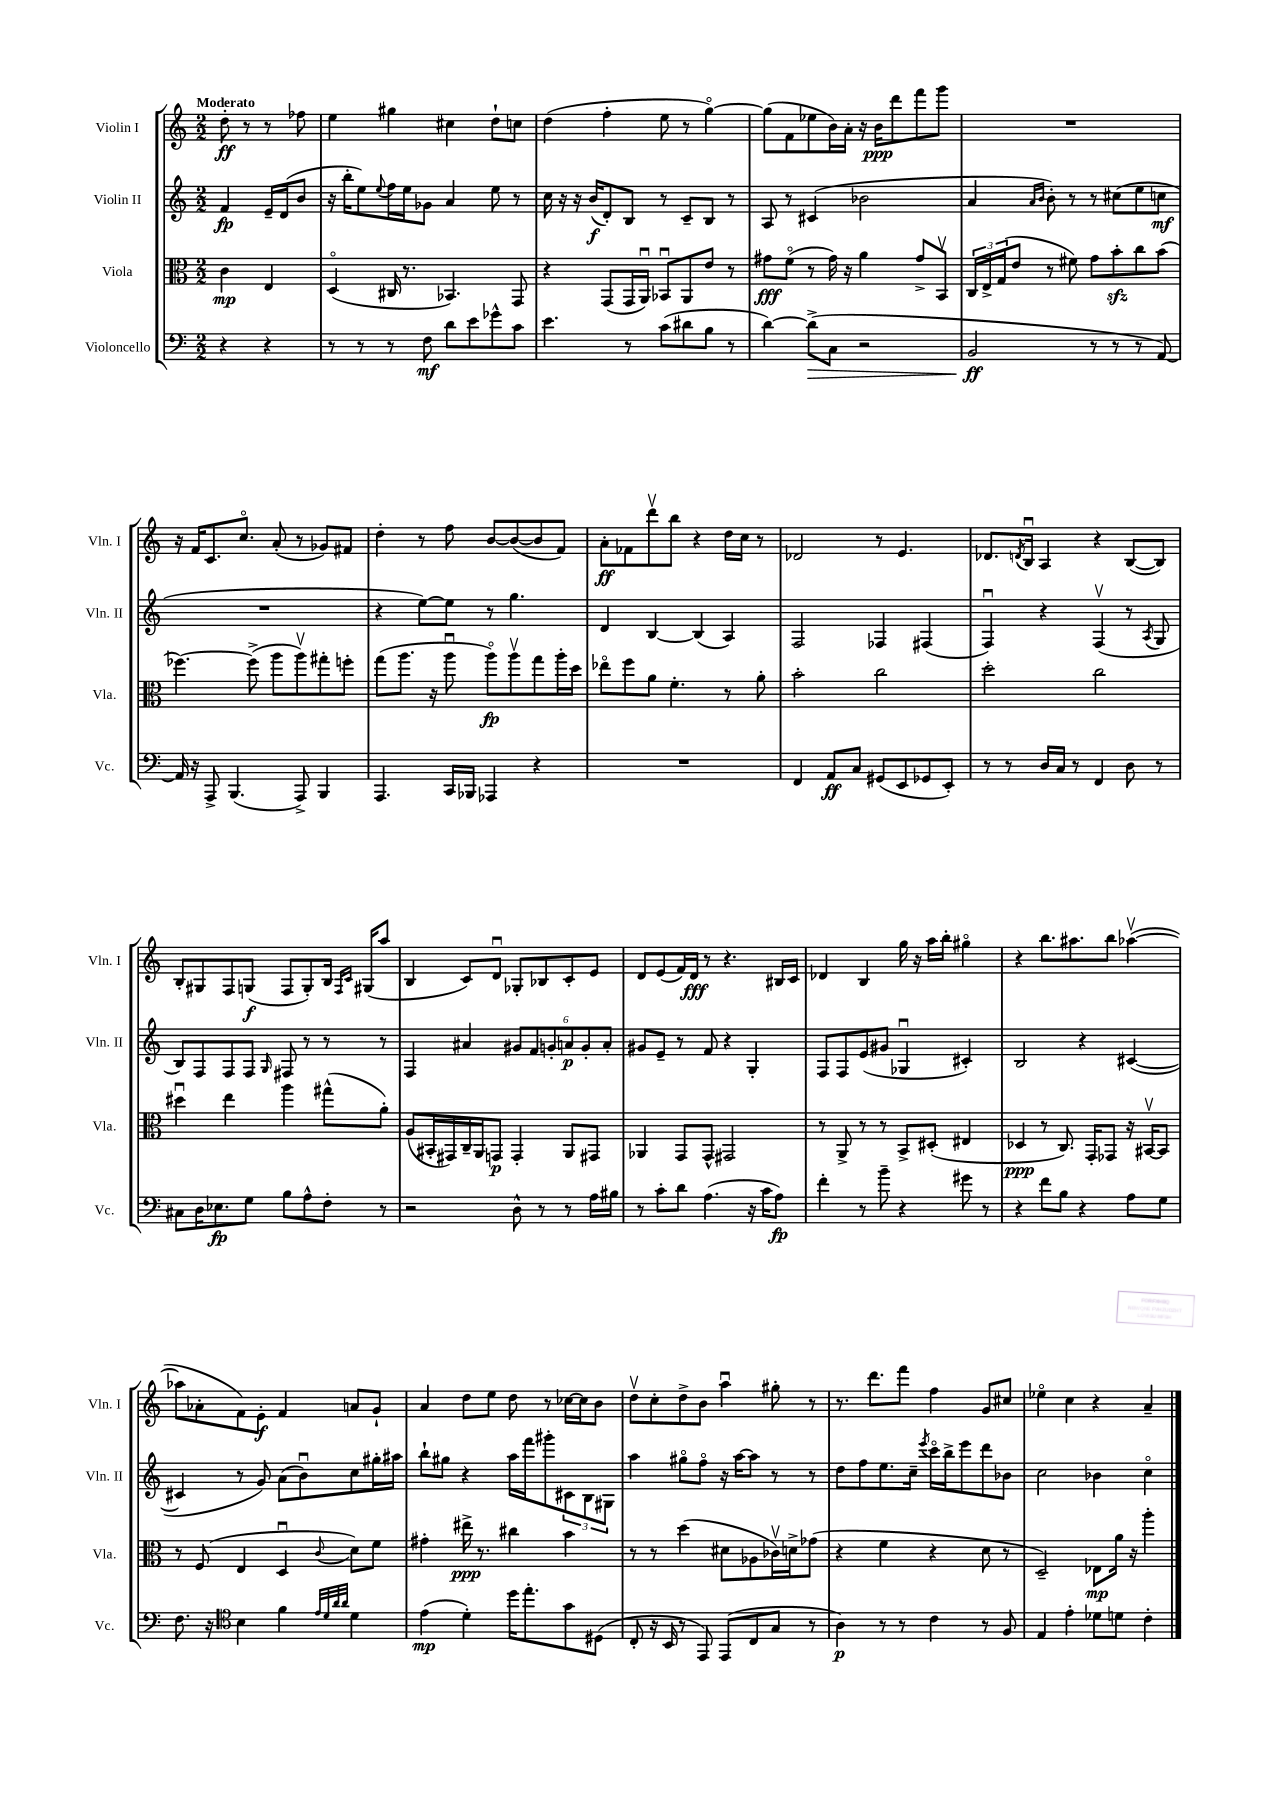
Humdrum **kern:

**kern	**kern	**kern	**kern
*staff4	*staff3	*staff2	*staff1
*clefF4	*clefC3	*clefG2	*clefG2
*k[]	*k[]	*k[]	*k[]
*M2/2	*M2/2	*M2/2	*M2/2
4r	4c	4f	8dd'
.	.	.	8r
4r	4E	16e~	8r
.	.	(16d	.
.	.	8b	8ff-
=	=	=	=
8r	(4Do	16r	4ee
.	.	16bb'	.
8r	.	8ee)	.
.	.	8qqee	.
8r	16C#	16ff	4gg#
.	8.r	16ee	.
8F	.	8g-	.
8d	4.BB-)	4a	4cc#
8e	.	.	.
8g-^^	.	8ee	8dd`
8c	8GG	8r	8cc
=	=	=	=
4.e	4r	16cc	(4dd
.	.	16r	.
.	.	16r	.
.	.	(16b	.
.	(8GG	8d')	4ff'
8r	16GG	8B	.
.	16AAu)	.	.
(8c	8BB-u	8r	8ee
8d#	8AA	8c~	8r
8B	8e	8B	[4ggo)
8r	8r	8r	.
=	=	=	=
[4d)	8g#	8A	(8gg]
.	(8fo	8r	8f
(8d^]	8r	(4c#	8ee-
8C	16g#)	.	16b)
.	16r	.	16a'
2r	4a	2b-	16r
.	.	.	16b
.	.	.	8ddd
.	8g#^	.	8fff
.	8BBv	.	8ggg
=	=	=	=
2BB	24C	4a	1r
.	24E^	.	.
.	(24G	.	.
.	8e	.	.
.	.	16qqa	.
.	.	16qqb	.
.	8r	8b')	.
.	8f#)	8r	.
8r	8g	8r	.
8r	8b'	(8cc#	.
8r	8cc	8ee	.
[8AA)	(8b	8cc	.
=	=	=	=
16AA]	[4.ff-)	1r	16r
16r	.	.	16f
8AAA^	.	.	8.c
(4.BBB	.	.	.
.	.	.	8.cco
.	(8ff-^]	.	.
.	8aa	.	(8a'
8AAA^)	8aav)	.	8r
4BBB	8gg#'	.	8g-)
.	8ff'	.	8f#
=	=	=	=
4.AAA	(8gg	4r	4dd'
.	8.aa	.	.
.	.	[8ee)	8r
.	16r	.	.
16CC	8aau	8ee]	8ff
16BBB-	.	.	.
4AAA-	8aao)	8r	[8b
.	8aav	4.gg	(8b_
4r	8gg	.	8b]
.	16aa'	.	8f)
.	16dd	.	.
=	=	=	=
1r	8ee-o	4d	8a'
.	8ff	.	8f-
.	8a	[4B	8dddv
.	4.f'	.	8bb
.	.	(4B]	4r
.	8r	4A)	16dd
.	.	.	16cc
.	8a'	.	8r
=	=	=	=
4FF	2b'	2F	2d-
8AA	.	.	.
8C	.	.	.
(8GG#	2cc	4F-	8r
8EE	.	.	4.e
8GG-	.	(4F#	.
8EE')	.	.	.
=	=	=	=
8r	2dd'	4Fu)	8.d-
8r	.	.	.
.	.	.	8qd
.	.	.	16Bu
16D	.	4r	4A
16C	.	.	.
8r	.	.	.
4FF	2cc	(4Fv	4r
8D	.	8r	([8B
.	.	8qA	.
8r	.	8G	8B])
=	=	=	=
8C#	4dd#u	8B)	8B'
16D	.	8F	8G#
8.E-	.	.	.
.	4ee	8F	8F
8G	.	8F	(8G
.	.	16qqG	.
8B	4aa	8F#	8F
8A^^	.	8r	8G')
8F'	(8gg#^^	8r	16B
.	.	.	16qqF
.	.	.	16qqc
.	.	.	(16G#
8r	8a')	8r	8aa
=	=	=	=
2r	(8A	4F	4B
.	16BB#'	.	.
.	16GG#)	.	.
.	16C~	4a#	8c)
.	16AA	.	.
.	8GG	.	8du
8D^^	4GG'	12g#	8G-'
.	.	12f	.
8r	.	.	8B-
.	.	12g'	.
8r	8AA	12a	8c'
.	.	12g'	.
16A	8GG#	.	8e
.	.	12a'	.
16B#	.	.	.
=	=	=	=
8r	4AA-	8g#	8d
8c'	.	8e~	(8e
8d	8GG	8r	16f)
.	.	.	16d
(4.A	8GG^^	8f	8r
.	2GG#	4r	4.r
16r	.	4G'	.
16c	.	.	.
8A)	.	.	16B#
.	.	.	16c
=	=	=	=
4f'	8r	8F	4d-
.	8AA^	8F	.
8r	8r	(8e	4B
8b~	8r	8g#	.
4r	8BB^	4G-u	16gg
.	.	.	16r
.	(8D#'	.	16aa
.	.	.	16bb'
8g#	4E#	4c#')	4gg#o
8r	.	.	.
=	=	=	=
4r	4D-	2B	4r
8f	8r	.	8.bb
8B	8.C)	.	.
.	.	.	8.aa#
4r	.	4r	.
.	16GG'	.	.
.	8GG-	.	8bb
8A	16r	([4c#	([4aa-v
.	[16BB#v	.	.
8G	8BB#]	.	.
=	=	=	=
8.F	8r	4c#]	8aa-]
.	(8F	.	8a-'
16r	.	.	.
*clefC4	*	*	*
4B	4E	8r	8f)
.	.	8g)	8e'
4f	4Du	(8a	4f
.	.	8bu)	.
32qqe	.	.	.
32qqd	.	.	.
32qqa	.	.	.
32qqa	8qqc	.	.
4d	8d)	8cc	8a
.	8f	16gg#'	8g`
.	.	16aa#	.
=	=	=	=
(4e	4g#'	8bb`	4a
.	.	8gg#	.
4d')	16ee#^	4r	8dd
.	8.r	.	.
.	.	.	8ee
16dd	4cc#	16aa	8dd
8.ee'	.	16fff	.
.	.	8ggg#'	8r
8g	4b	12c#	[16cc-
.	.	.	16cc-]
.	.	12B	.
(8D#	.	.	8b
.	.	12G#	.
=	=	=	=
8C'	8r	4aa	8ddv
16r	8r	.	8cc'
16BB	.	.	.
8r	(4dd	8gg#o	8dd^
8EE)	.	8ffo	8b
(8EE	8d#	16r	4aau
.	.	[16aa	.
8C	8A-	8aa]	.
8G	16c-v)	8r	8gg#'
.	16d^	.	.
8r	(8g-	8r	8r
=	=	=	=
4A)	4r	8dd	8.r
.	.	8ff	.
.	.	.	8.ddd
8r	4f	8.ee	.
8r	.	.	8fff
.	.	16cc~	.
.	.	8qeee	.
4c	4r	16ccco	4ff
.	.	16bb^	.
.	.	8eee	.
8r	8d	8ddd	8g
8F	8r	8b-	8cc#
=	=	=	=
4E	2D~)	2cc	4ee-o
4e'	.	.	4cc
8d-	8E-	4b-	4r
8d	16a	.	.
.	16r	.	.
4c'	4aa'	4cco	4a~
==	==	==	==
*-	*-	*-	*-
